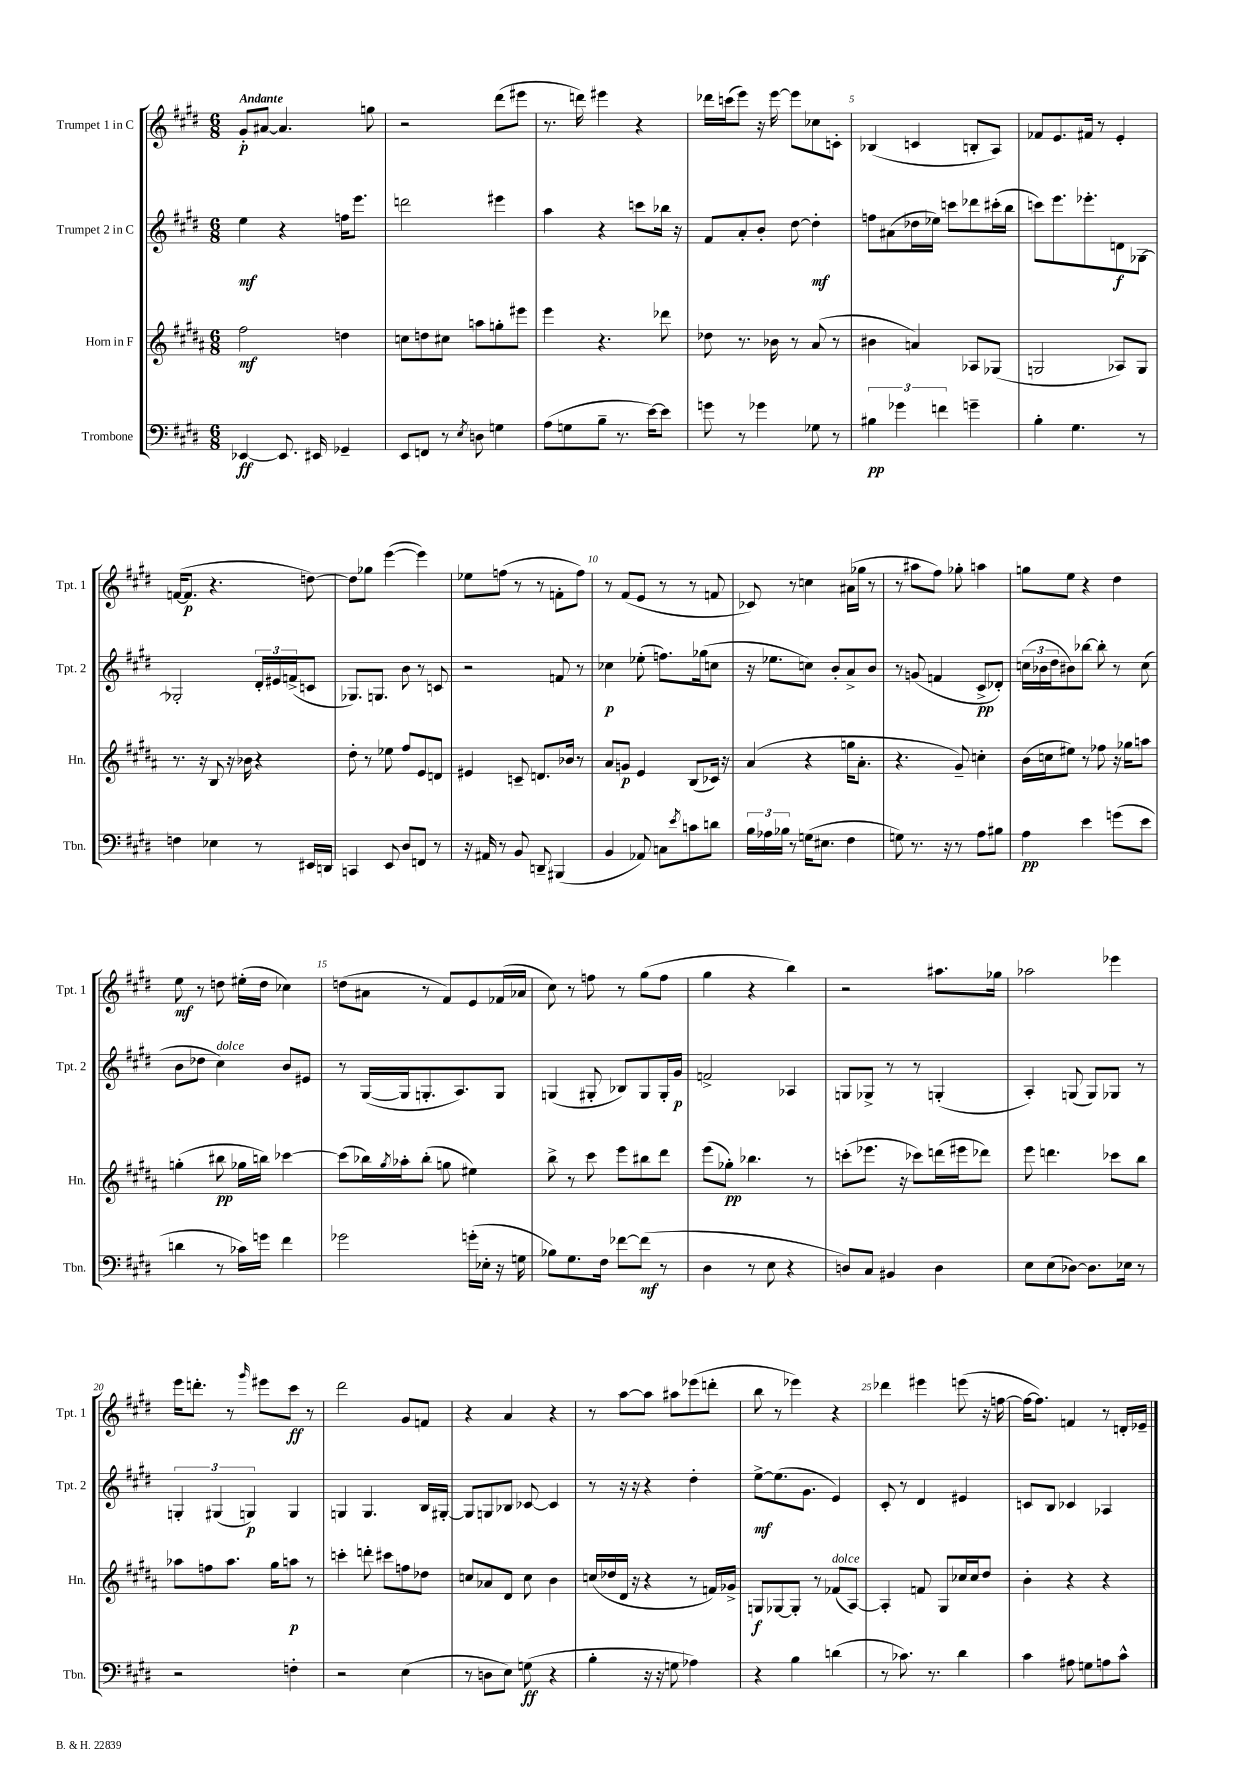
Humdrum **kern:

**kern	**kern	**kern	**kern
*staff4	*staff3	*staff2	*staff1
*clefF4	*clefG2	*clefG2	*clefG2
*k[f#c#g#d#]	*k[f#c#g#d#a#]	*k[f#c#g#d#]	*k[f#c#g#d#]
*M6/8	*M6/8	*M6/8	*M6/8
[4EE-	2ff#	4ee	8g#'
.	.	.	[8a#
8.EE-]	.	4r	4.a#]
16EE#	.	.	.
4GG-~	4dd	16ff	.
.	.	8.eee	.
.	.	.	8gg
=	=	=	=
8EE	8cc	2ddd	2r
8FF	8dd	.	.
8r	8cc#	.	.
8qE	.	.	.
8D	8aa	.	.
4G	8gg'	4eee#	(8ddd#
.	8eee#	.	8eee#
=	=	=	=
(8A	4eee	4aa	8.r
8G	.	.	.
.	.	.	16ddd)
8B~	4.r	4r	4eee#
8.r	.	.	.
.	.	8ccc	4r
[16e)	.	.	.
8e]	8ddd-	16bb-	.
.	.	16r	.
=	=	=	=
8g	8dd-	8f#	16ddd-
.	.	.	(16ccc
8r	8.r	8a'	8eee)
4g-	.	8b'	16r
.	16b-	.	[16eee
.	8r	[8dd#	8eee]
8G-	(8a#	4dd#']	8cc-
8r	8r	.	8c'
=	=	=	=
6B#	4b#	8ff	(4B-
.	.	(8a#	.
6g-	.	.	.
.	4a)	16dd-	4c
.	.	16ee-)	.
6f	.	.	.
.	.	8ccc	.
4g~	8A-	8ddd-	8B'
.	(8G-	(16ccc#'	8A)
.	.	16bb	.
=	=	=	=
4B'	2G	8ccc)	8f-
.	.	8.eee	8.e
4.G#	.	.	.
.	.	8.eee-'	16f#
.	.	.	8r
.	8A-)	8d	4e'
8r	8G	[8G-	.
=	=	=	=
4F	8.r	2G-']	([16f
.	.	.	8.f]
.	16r	.	.
4E-	8B	.	4.r
.	16r	.	.
.	16b-	.	.
8r	4r	24d#'	.
.	.	24e#	.
.	.	(24f^	.
16EE#	.	8c	[8dd)
16DD	.	.	.
=	=	=	=
4CC	8dd#'	8.G-)	8dd]
.	8r	.	8gg-
.	.	8.G	.
8EE	8ee-	.	([4eee
8D#	8ff#	8b	.
8FF	8e	8r	4eee])
8r	8d	8c	.
=	=	=	=
16r	4e#	2r	8ee-
16AA#	.	.	.
8r	.	.	(8ff
8BB	8c~	.	8r
8DD~	8.d	.	8r
(4BBB#	.	8f	8f'
.	16b-	.	.
.	8r	8r	8ff)
=	=	=	=
4BB	8a#	4cc-	8r
.	8g	.	(8f#
8AA-)	4e	(8ee-'	8e
8C	.	8.ff)	8r
8qe	.	.	.
8c	(8B	.	8r
.	.	(16gg-	.
8d	16c-)	8cc	8f
.	16r	.	.
=	=	=	=
24B	(4a#	16r	8c-)
24A-	.	.	.
.	.	8.ee-	.
24B-	.	.	.
8r	.	.	8r
(16G	4r	8cc)	4cc
8.E#	.	.	.
.	.	8b'	.
4F#	16gg	8a^	(16a#
.	8.a#'	.	16gg-
.	.	8b	8r
=	=	=	=
8G)	4.r	8r	8r
8.r	.	(8g	8aa#
.	.	4f	8ff#)
16r	.	.	.
8r	8g#~)	.	8gg-'
8A	4cc'	8c#^	4aa
8B#	.	8d-')	.
=	=	=	=
4A	(16b	(24cc	8gg
.	.	24b-	.
.	16cc	.	.
.	.	24dd#	.
.	8ee#)	8b#)	8ee
4e	8r	[8bb-	4r
.	8ff-	8bb-']	.
(8g	16r	8r	4dd#
.	16gg-	.	.
8e	8aa	(8cc	.
=	=	=	=
4d	(4gg'	8b	8ee
.	.	8dd-	8r
8r	8bb#	4cc#)	8dd
16c-)	16gg-	.	(16ee#'
16g	16bb)	.	16dd
4f#	[4ccc-	8b	4cc-)
.	.	8e#	.
=	=	=	=
2g-	(8ccc-]	8r	(8dd
.	16bb-)	([16G#	8a#
.	8qgg#	.	.
.	16aa-'	16G#]	.
.	(8bb-'	8.G'	8r
.	8gg	.	8f#)
.	.	8.A)	.
(16g'	4ee#)	.	8e
16E-'	.	.	.
16r	.	8G	(16f-
16G	.	.	16a-
=	=	=	=
8B-)	8bb^	(4G	8cc#)
8.G#	8r	.	8r
.	8ccc#	8G#'	8ff
16F#	.	.	.
[8f-	8eee	8B-)	8r
(8f-]	8bb#	8G#	(8gg#
8r	8ddd#	16G#'	8ff
.	.	16g#	.
=	=	=	=
4D#	(8eee	2f^	4gg#
.	8gg-')	.	.
8r	4.bb-	.	4r
8E	.	.	.
4r	.	4A-	4bb)
.	8r	.	.
=	=	=	=
8D)	(8ccc'	8G	2r
8C#	8.eee-	8G-^	.
4BB#	.	8r	.
.	16r	.	.
.	8ccc-)	8r	.
4D	(16ddd	(4G'	8.aa#
.	16eee#	.	.
.	8ddd-)	.	.
.	.	.	16gg-
=	=	=	=
8E	8eee	4A')	2aa-
(8E	4.ddd	.	.
[8D-)	.	(8G	.
8.D-]	.	8G)	.
.	8ccc-	8G-	4eee-
16E-	.	.	.
8r	8bb	8r	.
=	=	=	=
2r	8aa-	6G'	16eee
.	.	.	8.ddd'
.	8ff	.	.
.	.	(6G#	.
.	8.aa-	.	8r
.	.	6G)	.
.	.	.	16qqggg#
.	.	.	8eee#
.	16gg#	.	.
4F'	8aa	4G	8ccc#
.	8r	.	8r
=	=	=	=
2r	4ccc'	4G	2ddd#
.	8ddd'	4.G	.
.	8ccc#	.	.
(4E	8ff	.	8g#
.	8dd-	16B	8f
.	.	[16G#'	.
=	=	=	=
8r	8cc	8G#]	4r
8D	8a-	8G	.
8E)	8d#	8B-	4a
(8G	8cc	[8c-	.
4r	4b	4c-]	4r
=	=	=	=
4B'	(16cc	8r	8r
.	16dd-	.	.
.	16d#	16r	[8aa
.	16r	16r	.
16r	4r	4r	8aa]
16r	.	.	.
8G	.	.	8aa#
4A-)	8r	4dd#'	(8eee-
.	16f)	.	8ddd'
.	16g-^	.	.
=	=	=	=
4r	8G	[8ee^	8bb
.	[8G-	(8.ee]	8r
4B	8G-']	.	4eee-)
.	.	8.g#	.
.	8r	.	.
(4d	(8f-	4e)	4r
.	[8A#)	.	.
=	=	=	=
8r	4A#']	8c#'	4ddd-
8.c-)	.	8r	.
.	8f	4d#	4eee#
8.r	.	.	.
.	8G#	.	.
4d#	16cc-	4e#	(8eee
.	16cc-	.	.
.	8dd#	.	16r
.	.	.	[16ff
=	=	=	=
4c#	4b'	8c	16ff_
.	.	.	8.ff])
.	.	8B	.
8A#	4r	4c-	4f
8G	.	.	.
8A	4r	4A-	8r
8c#^^	.	.	16d'
.	.	.	16e-~
==	==	==	==
*-	*-	*-	*-
